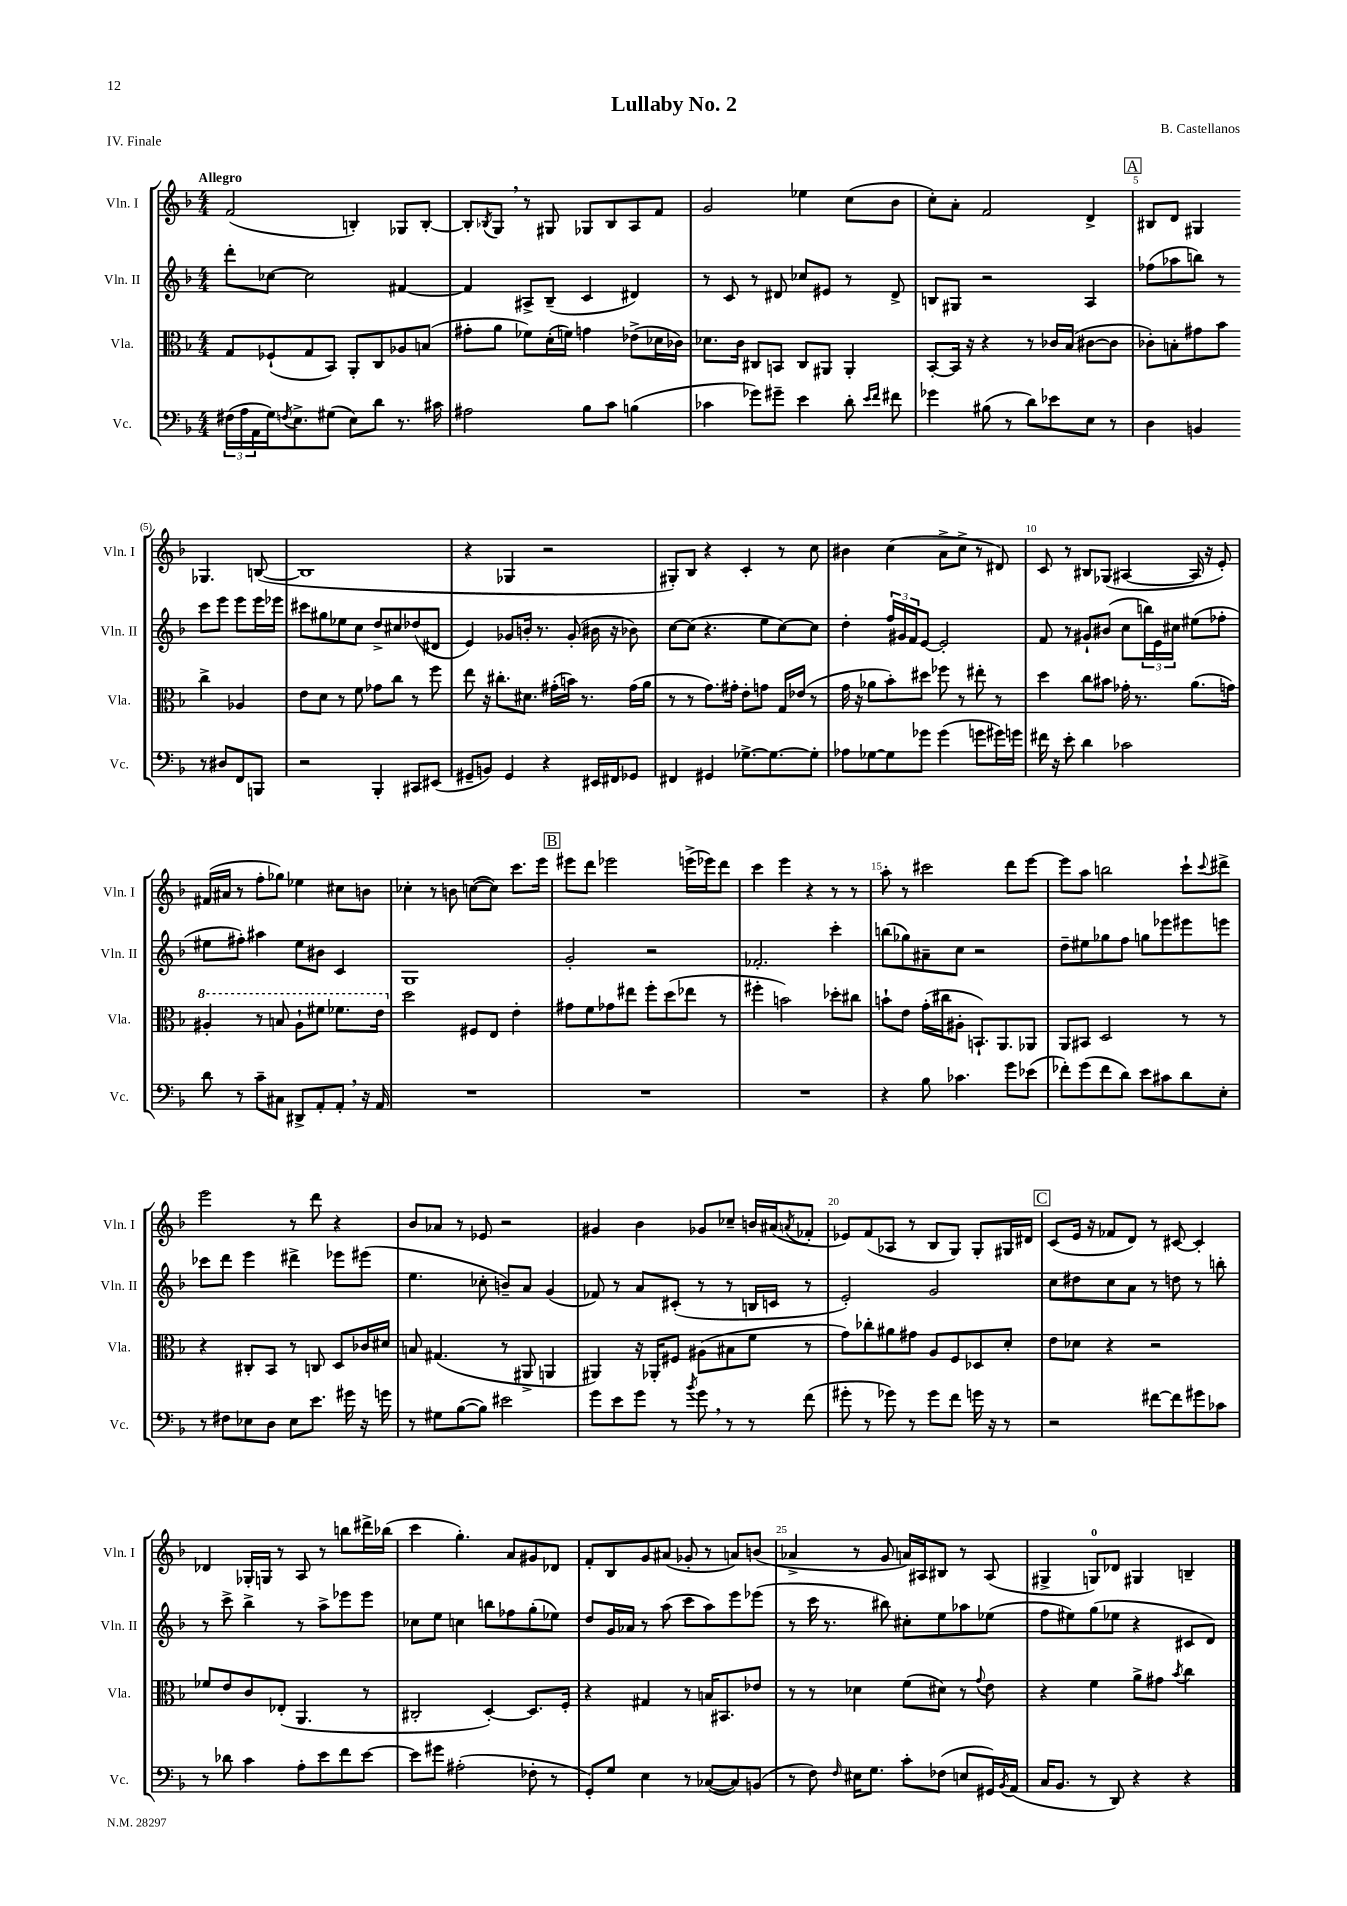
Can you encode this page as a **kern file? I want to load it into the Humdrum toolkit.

**kern	**kern	**kern	**kern
*part4	*part3	*part2	*part1
*staff4	*staff3	*staff2	*staff1
*I"Vc.	*I"Vla.	*I"Vln. II	*I"Vln. I
*I'Vc.	*I'Vla.	*I'Vln. II	*I'Vln. I
*clefF4	*clefC3	*clefG2	*clefG2
*k[b-]	*k[b-]	*k[b-]	*k[b-]
*M4/4	*M4/4	*M4/4	*M4/4
=1	=1	=1	=1
!	!	!	!LO:TX:a:B:t=Allegro
(24F#X\LL	8G/L	8ddd'\L	(2f/
24A\	.	.	.
24AA\	.	.	.
16G\J)	(8F-X`/	[8cc-X\J	.
8qFn/	.	.	.
8.E^\	.	.	.
.	8G/	2cc-\]	.
(8G#X\J	8BB-/J)	.	.
8E\L)	8AA'/L	.	4Bn'/)
8d\J	8C/	.	.
8.r	8A-X/	[4f#X/	8G-X/L
.	(8Bn/J	.	[8B'/J
16c#X\	.	.	.
=2	=2	=2	=2
2A#X\	8g#X'\L	4f#/]	8B'/L]
.	.	.	8qB-X/
.	8a\J	.	8G,/J
.	8f-X\L)	8A#X^/L	8r
.	(16d'\L	(8B-~/J	8G#X/
.	16fn\JJ)	.	.
8B-\L	4gn\	4c/	8G-X/L
8c\J	.	.	8B-/
(4Bn\	(8e-X^\L	4d#X/)	8A/
.	16d-X\L	.	8f/J
.	16c-X\JJ)	.	.
=3	=3	=3	=3
4c-X\	8.d-X\L	8r	2g/
.	.	8c/	.
.	16c\Jk	.	.
8g-X\L)	8C#X/L	8r	.
8g#X~\J	8BBn/J	8d#X/	.
4e\	8C#/L	8cc-X/L	4ee-X\
.	8AA#X/J	8e#X/J	.
8d'\	4AA#'/	8r	(8cc\L
16qqe/LL	.	.	.
16qqf/JJ	.	.	.
8f#X\	.	8d#^/	8b-\J
=4	=4	=4	=4
4g-X\	[8BB-'/L	8Bn/L	8cc'\L)
.	16BB-/Jk]	8G#X/J	8a'\J
.	16r	.	.
(8B#X\	4r	2r	2f/
8r	.	.	.
8d\L)	8r	.	.
8e-X\	16c-X/LL	.	.
.	(16B-/JJ	.	.
8E\J	[8c#X\L	4A/	4d^/
8r	8c#\J]	.	.
!!LO:REH:place=s1:t=A
=5	=5	=5	=5
4D\	8c-X'\L)	(8ff-X\L	8B#X/L
.	8Bn'\	8aa-X\	8d/J
4BBn/	8g#X\	8bbn\J)	4G#X/
.	8b-\J	8r	.
8r	4cc^\	8ccc\L	4.G-X/
8D#X/L	.	8eee\J	.
8FF/	4A-X/	8eee\L	.
8BBBn/J	.	16eee\L	([8Bn/
.	.	16eee-X\JJ	.
!!LO:LB:g=z
=6	=6	=6	=6
2r	8e\L	8ccc#X\L	1Bn]
.	8d\J	8gg#X\	.
.	8r	8ee-X\	.
.	8f\	8cc\J	.
4BBB-'/	8g-X\L	8dd^/L	.
.	8cc\J	8cc#X/	.
8CC#X/L	8r	(8dd-X/	.
(8EE#X/J	8ff\	8d#X/J	.
=7	=7	=7	=7
8GG#X~/L	8ee\	4e/)	4r
8BBn/J)	16r	.	.
.	8.cc#X'\L	.	.
4GG#/	.	8g-X/L	4G-X/
.	8.d#X\J	16bn'/Jk	.
.	.	8.r	.
4r	.	.	2r
.	(16g#X'\LL	.	.
.	16bn\JJ)	(8g-'/	.
.	8.r	.	.
16EE#X/LL	.	16b#X\	.
16FF#X/J	.	16r	.
8GG-X/J	(16g#\LL	8b-X\)	.
.	16a\JJ	.	.
=8	=8	=8	=8
4FF#X/	8r	[8cc\L	8G#X'/L)
.	8r	(8cc\J]	8B-/J
4GG#X/	8.g\L)	4.r	4r
.	16g#X'\Jk	.	.
[8.G-X^\L	8e'\L	.	4c'/
.	8gn\J	8ee\L	.
8.G-\_	.	.	.
.	16G/LL	[8cc\)	8r
.	(16e-X/JJ	.	.
8G-'\J]	8r	8cc\J]	8cc\
=9	=9	=9	=9
8A-X\L	16g\	4dd'\	4b#X\
.	16r	.	.
[8G-X\	8a-X\L	.	.
8G-\]	8b-'\)	24ff/LL	(4cc\
.	.	24g#X/	.
.	.	24f/J	.
8g-X\J	8dd#X\J	[8e/J	.
(4g-\	8ff-X\	2e'/]	8a^\L
.	8r	.	8cc^\J
8gn\L	8ee#X'\	.	8r
16g#X\L)	8r	.	8d#X/)
16gn\JJ	.	.	.
=10	=10	=10	=10
16f#X\	4dd\	8f/	8c/
16r	.	.	.
8e'\	.	8r	8r
4d\	8cc\L	8g#X`/L	8B#X/L
.	8b#X\J	(8b#X/J	(8G-X/J
2c-X\	16g-X'\	8cc\L	[4A#X/
.	8.r	.	.
.	.	24bbn\L)	.
.	.	24e\	.
.	.	24cc#X\JJ	.
.	(8.a\L	(8ee#X\L	16A#/]
.	.	.	16r
.	.	8ff-X'\J	8e'/)
.	16gn\Jk)	.	.
!!LO:LB:g=z
=11	=11	=11	=11
*	*8va	*	*
8d\	4a#X'/	8ee#X\L	(16f#X/LL
.	.	.	16a#X/JJ
8r	.	8ff#X'\J)	8r
8c~\L	8r	4aa#X\	8ff'\L
8C#X\J	8bn/	.	8gg-X\J)
8DD#X^/L	8a#`\L	8ee#\L	4ee-X\
8AA'/	8ff#X\J	8b#X\J	.
8AA',/J	8.ff-X\L	4c/	8cc#X\L
16r	.	.	8bn\J
16AA/	16ee\Jk	.	.
=12	=12	=12	=12
*	*X8va	*	*
1r	2dd\	1G	4cc-X'\
.	.	.	8r
.	.	.	8bn\
.	8F#X/L	.	([8ccn\L
.	8E/J	.	8cc\J])
.	4e'\	.	8.ccc\L
.	.	.	16eee\Jk
!!LO:REH:place=s1:t=B
=13	=13	=13	=13
1r	8g#X\L	2g'/	8eee#X\L
.	8f\	.	8ddd\J
.	8g-X\	.	2eee-X\
.	8ee#X\J	.	.
.	8ff'\L	2r	.
.	(8dd\	.	.
.	8ee-X\J	.	(16eeen^\LL
.	.	.	16eee-X\J)
.	8r	.	8ddd\J
=14	=14	=14	=14
1r	4ff#X'\	2.f-X'/	4ccc\
.	2bn\)	.	4eee\
.	.	.	4r
.	8dd-X'\L	4ccc'\	8r
.	8cc#X\J	.	8r
=15	=15	=15	=15
4r	8bn`\L	(8bbn\L	8aa'\
.	8e\J	8gg-X\)	8r
8B-\	(16g'\LL	8a#X~\	2ccc#X\
.	16cc#X\J	.	.
4.c-X\	8A#X'\J	8cc\J	.
.	8.BBn`/L)	2r	.
.	8.AA/	.	.
8g\L	.	.	8ddd\L
(8e-X\J	8AA-X/J	.	[8eee\J
=16	=16	=16	=16
8f-X'\L)	8AA/L	8dd~\L	8eee\L]
(8g\	8BB#X/J	8ee#X\	8aa\J
8f-\	2D/	8gg-X\	2bbn\
8d\J)	.	8ff\J	.
8e\L	.	8ggn\L	.
8c#X\	.	8eee-X\	.
8d\	8r	8eee#X\	8ccc`\L
.	.	.	8qqccc/
8E'\J	8r	8eeen\J	8ddd#X^\J
!!LO:LB:g=z
=17	=17	=17	=17
8r	4r	8ccc-X\L	2eee\
8F#X\L	.	8ddd\J	.
8E-X\	8C#X'/L	4eee\	.
8D\J	8BB-/J	.	.
8E-\L	8r	4ddd#X^\	8r
8.e\J	8Cn/	.	8ddd\
.	8D/L	8eee-X\L	4r
16g#X\	.	.	.
16r	16c-X/L	(8eee#X\J	.
16gn\	16d#X/JJ	.	.
=18	=18	=18	=18
8r	8Bn/	4.ee\	8b-/L
8G#X\L	(4.G#X/	.	8a-X/J
([8B-\	.	.	8r
8B-\J])	.	8cc-X'\	8e-X/
2e#X\	8r	8bn~/L)	2r
.	8AA#X^/	8a/J	.
.	4AAn/	(4g/	.
=19	=19	=19	=19
8g\L	4AA#X/)	8f-X/)	4g#X/
8e\	.	8r	.
8g\J	16r	8a/L	4b-\
.	16AA-X'/KL	.	.
8r	8F#X/J	(8c#X'/J	.
8qb-/	.	.	.
8g,\	(8A#X\L	8r	8g-X/L
8r	8B#X\	8r	8cc-X~/J
8r	8f\J	16Bn/LL	16bn/LL
.	.	16cn/JJ	(16a#X/J
.	.	.	8qan/
(8f\	8r	8r	8f-X'/J
=20	=20	=20	=20
8g#X'\	8g\L)	2e'/)	8e-X/L)
8r	8cc-X'\	.	(8f/
8g-X\)	8a#X\	.	8A-X/J
8r	8g#X\J	.	8r
8g-\L	8A/L	2g/	8B-/L
8f\J	8F/	.	8G/J)
16gn\	8D-X/	.	8G'/L
16r	.	.	.
8r	8d'/J	.	16G#X/L
.	.	.	16d#X/JJ
!!LO:REH:place=s1:t=C
=21	=21	=21	=21
2r	8e\L	8cc\L	(8c/L
.	8d-X\J	8dd#X\	16e/Jk
.	.	.	16r
.	4r	8cc\	8f-X/L
.	.	8a\J	8d/J)
[8f#X\L	2r	8r	8r
8f#\]	.	8ddn\	[8c#X/
8g#X\	.	8r	4c#'/]
8c-X\J	.	8bbn'\	.
!!LO:LB:g=z
=22	=22	=22	=22
8r	8f-X/L	8r	4d-X/
8d-X\	8e/	8ccc^\	.
4c\	8c/	4bb-^\	16G-X'/LL
.	.	.	16Gn/JJ
.	(8E-X'/J	.	8r
8A'\L	4.AA/	8r	8A/
8e\	.	8aa^\L	8r
8f\	.	8eee-X\	8bbn\L
[8e\J	8r	8eee-\J	16ddd#X^\L
.	.	.	(16bb-X\JJ
=23	=23	=23	=23
8e\L]	2C#X'/	8cc-X\L	4ccc\
8g#X\J	.	8ee\J	.
(2A#X'\	.	4ccn\	4.gg'\)
.	[4D'/)	8bbn\L	.
.	.	8ff-X\	8a/L
8F-X'\	8.D/L]	(8gg'\	8g#X/
8r	.	8ee-X\J)	8d-X/J
.	16F'/Jk	.	.
=24	=24	=24	=24
8GG'/L)	4r	8dd/L	8f'/L
8G/J	.	16g/L	8B-/
.	.	16a-X/JJ	.
4E\	4G#X/	8r	8g/
.	.	(8aa\	(8a#X/J
8r	8r	8ccc\L	8g-X'/
([8C-X/L	16Bn/KL	8aa\)	8r
.	8.BB#X/	.	.
8C-/])	.	8eee\	8an/L)
(8BBn/J	8e-X/J	(8eee-X\J	(8bn/J
=25	=25	=25	=25
8r	8r	8r	4a-X^/
8F\)	8r	16ccc\	.
.	.	8.r	.
16qqF/	.	.	.
16E#X\KL	4d-X\	.	8r
8.G\J	.	.	.
.	.	8bb#X\)	8g/
8c'\L	(8f\L	8cc#X'\L	16an/LL)
.	.	.	16A#X/J
(8F-X\J	8d#X\J)	8ee\	8B#X/J
8En/L	8r	8aa-X\	8r
.	8qqg/	.	.
16GG#X/L)	8e\	(8ee-X\J	(8A#/
8qBB-/	.	.	.
(16AA/JJ	.	.	.
=26	=26	=26	=26
16C/KL	4r	8ff\L	4G#X^/
8.BB-/J	.	.	.
.	.	8ee#X\)	.
8r	4f\	(8gg\	8Gn/L)
8DD/)	.	8ee-X\J	8d-X/J
4r	8a^\L	4r	4G#X/
.	8g#X\J	.	.
.	8qb-/	.	.
4r	4cc\	8c#X/L	4Bn~/
.	.	8d/J)	.
==	==	==	==
*-	*-	*-	*-
